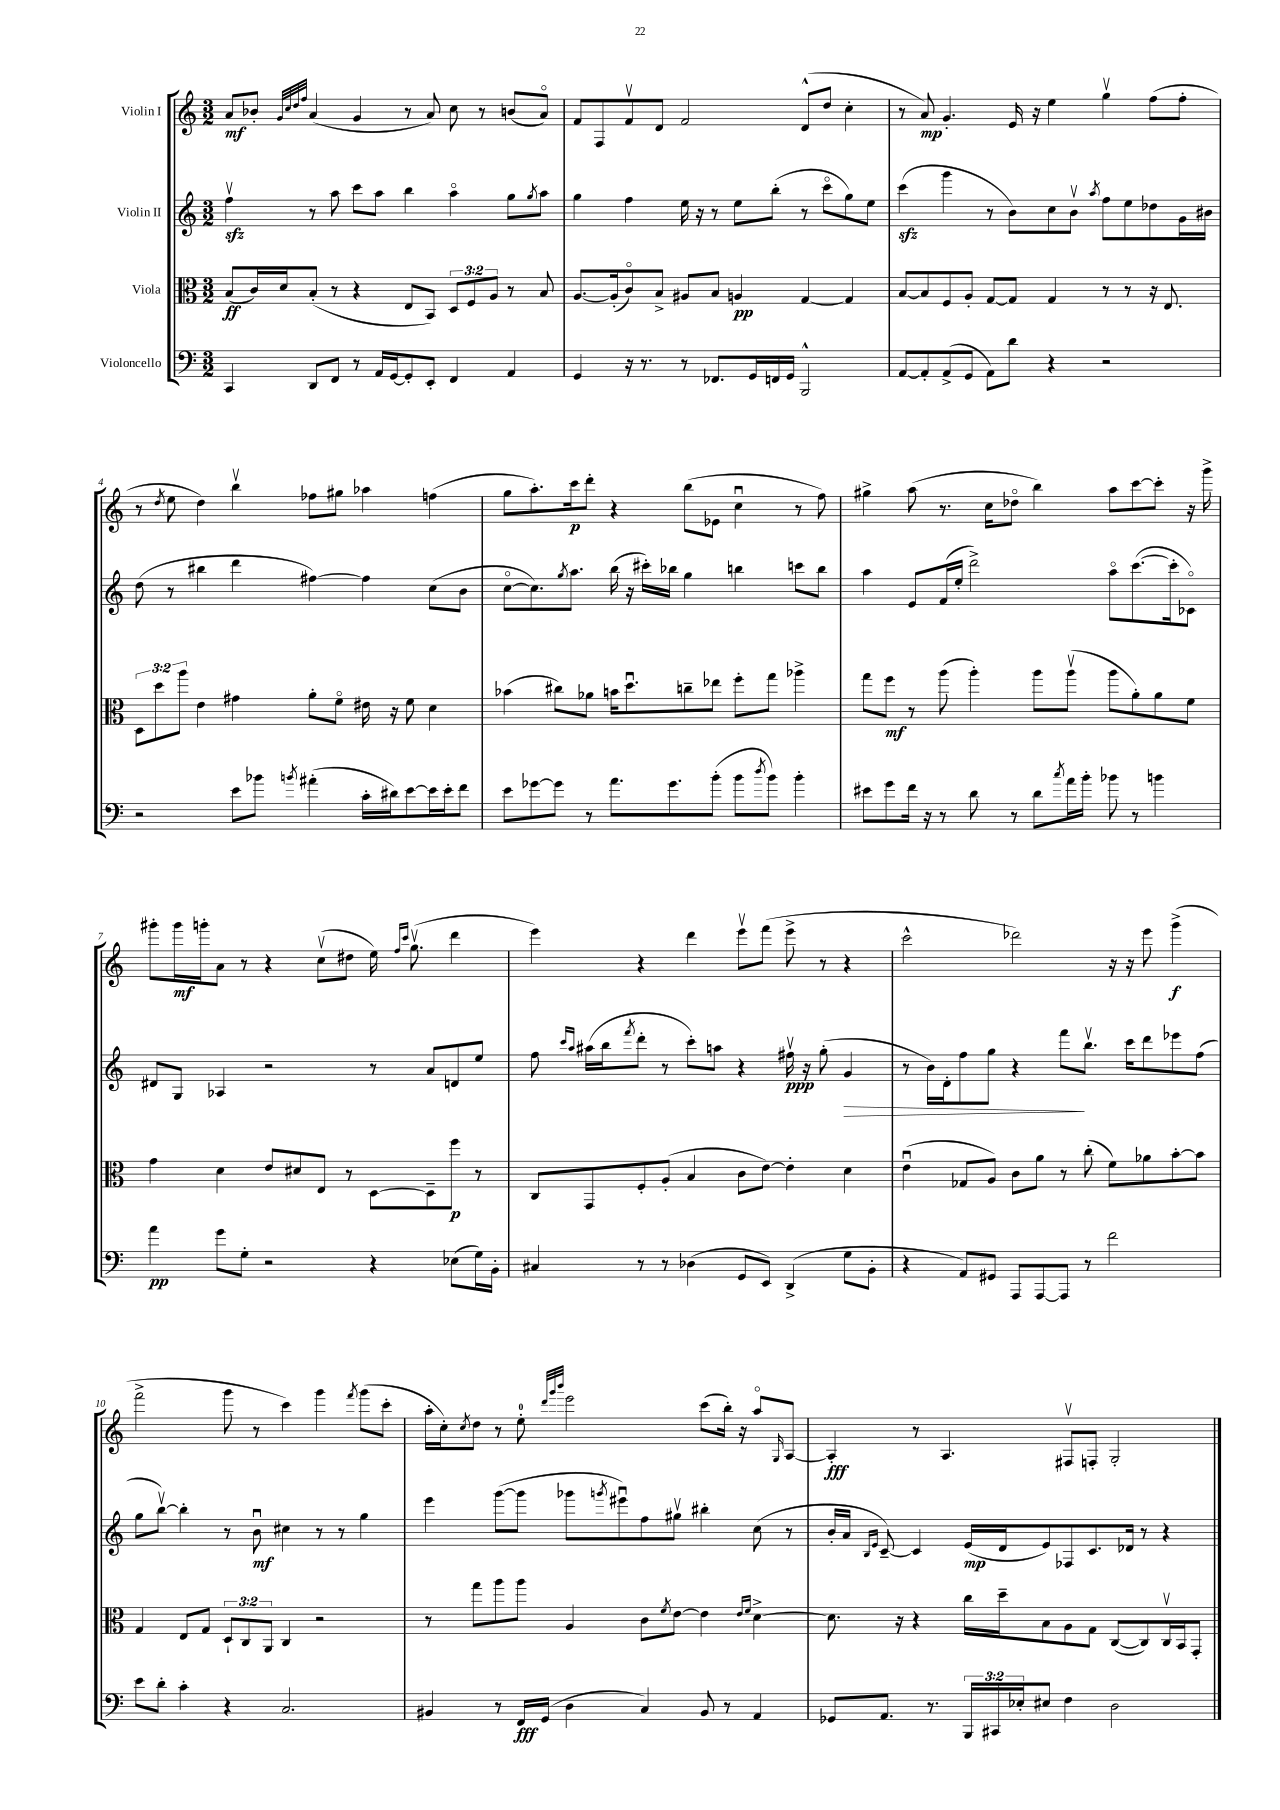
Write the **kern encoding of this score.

**kern	**dynam	**kern	**dynam	**kern	**dynam	**kern	**dynam
*part4	*part4	*part3	*part3	*part2	*part2	*part1	*part1
*staff4	*staff4	*staff3	*staff3	*staff2	*staff2	*staff1	*staff1
*I"Violoncello	*	*I"Viola	*	*I"Violin II	*	*I"Violin I	*
*clefF4	*	*clefC3	*	*clefG2	*	*clefG2	*
*k[]	*	*k[]	*	*k[]	*	*k[]	*
*M3/2	*	*M3/2	*	*M3/2	*	*M3/2	*
=1	=1	=1	=1	=1	=1	=1	=1
4CC/	.	(8B/L	ff	4ffzzv\	.	8a/L	mf
.	.	16c/L)	.	.	.	8b-X'/J	.
.	.	16d/J	.	.	.	.	.
.	.	.	.	.	.	32qqg/LLL	.
.	.	.	.	.	.	32qqcc/	.
.	.	.	.	.	.	32qqdd/	.
.	.	.	.	.	.	32qqff/JJJ	.
8DD/L	.	(8B'/J	.	8r	.	(4a/	.
8FF/J	.	8r	.	8aa\	.	.	.
8r	.	4r	.	8ccc\L	.	4g/	.
16AA/LL	.	.	.	8aa\J	.	.	.
[16GG/J	.	.	.	.	.	.	.
8GG'/]	.	8E/L	.	4bb\	.	8r	.
8EE'/J	.	8BB/J)	.	.	.	8a/)	.
4FF/	.	12D/L	.	4aa\	.	8cc\	.
.	.	12F/	.	.	.	.	.
.	.	.	.	.	.	8r	.
.	.	12A/J	.	.	.	.	.
4AA/	.	8r	.	8gg\L	.	(8bn/L	.
.	.	.	.	8qgg/	.	.	.
.	.	8B/	.	8aa\J	.	8a/J)	.
=2	=2	=2	=2	=2	=2	=2	=2
4GG/	.	[8.A/L	.	4gg\	.	8f/L	.
.	.	.	.	.	.	8F/	.
.	.	(16A'/k]	.	.	.	.	.
16r	.	8c/)	.	4ff\	.	8fv/	.
8.r	.	.	.	.	.	.	.
.	.	8B^/J	.	.	.	8d/J	.
8r	.	8A#X/L	.	16ee\	.	2f/	.
.	.	.	.	16r	.	.	.
8.FF-X/L	.	8B/J	.	8r	.	.	.
.	.	4An/	pp	8ee\L	.	.	.
16GG/L	.	.	.	.	.	.	.
16FFn/	.	.	.	(8bb'\J	.	.	.
16GG/JJ	.	.	.	.	.	.	.
2BBB^^/	.	[4G/	.	8r	.	(8d^^/L	.
.	.	.	.	8ccc\L	.	8dd/J	.
.	.	4G/]	.	8gg\)	.	4cc'\	.
.	.	.	.	8ee\J	.	.	.
=3	=3	=3	=3	=3	=3	=3	=3
[8AA/L	.	[8B/L	.	(4ccczz\	.	8r	.
8AA'/]	.	8B/]	.	.	.	8a/)	mp
(8AA^/	.	8F/	.	4ggg\	.	4.g'/	.
8GG/J	.	8A'/J	.	.	.	.	.
8AA\L)	.	[8G/L	.	8r	.	.	.
8d\J	.	8G/J]	.	8b\L)	.	16e/	.
.	.	.	.	.	.	16r	.
4r	.	4G/	.	8cc\	.	4ee\	.
.	.	.	.	8bv\J	.	.	.
.	.	.	.	8qaa/	.	.	.
2r	.	8r	.	8ff\L	.	4ggv\	.
.	.	8r	.	8ee\	.	.	.
.	.	16r	.	8dd-X\	.	(8ff\L	.
.	.	8.E/	.	.	.	.	.
.	.	.	.	16g\L	.	8ff'\J	.
.	.	.	.	16b#X\JJ	.	.	.
!!LO:LB:g=z
=4	=4	=4	=4	=4	=4	=4	=4
2r	.	12D\L	.	(8dd\	.	8r	.
.	.	12dd\	.	.	.	.	.
.	.	.	.	.	.	8qdd/	.
.	.	.	.	8r	.	8ee\	.
.	.	12aa\J	.	.	.	.	.
.	.	4e\	.	4bb#X\	.	4dd\)	.
8e\L	.	4g#X\	.	4ddd\	.	4bbv\	.
8b-X\J	.	.	.	.	.	.	.
8qbn/	.	.	.	.	.	.	.
(4a#X'\	.	8a'\L	.	[4ff#X\)	.	8ff-X\L	.
.	.	8f\J	.	.	.	8gg#X\J	.
16c'\LL	.	16e#X\	.	4ff#\]	.	4aa-X\	.
16d#X\J)	.	16r	.	.	.	.	.
[8e\	.	8f\	.	.	.	.	.
16e\L]	.	4d\	.	(8cc\L	.	(4ffn\	.
16e'\J	.	.	.	.	.	.	.
8f\J	.	.	.	8b\J	.	.	.
=5	=5	=5	=5	=5	=5	=5	=5
8e\L	.	(4b-X\	.	[8cc\L	.	8gg\L	.
[8g-X\	.	.	.	8.cc\])	.	8.aa'\)	.
8g-\J]	.	8cc#X\L)	.	.	.	.	.
.	.	.	.	8qgg/	.	.	.
.	.	.	.	8.aa\J	.	16ccc\k	p
8r	.	8a-X\J	.	.	.	8ddd'\J	.
8.a\L	.	16bn\KL	.	(16bb\	.	4r	.
.	.	8.ddu\	.	16r	.	.	.
.	.	.	.	16ccc#X'\LL)	.	.	.
8.g-\	.	.	.	16bb-X\JJ	.	.	.
.	.	8ccn~\	.	4gg\	.	(8bb\L	.
(8b'\J	.	8ee-X\J	.	.	.	8e-X\J	.
8b\L	.	8ff'\L	.	4bbn\	.	4ccu\	.
8qdd/	.	.	.	.	.	.	.
8b\J)	.	8gg\J	.	.	.	.	.
4b'\	.	4aa-X^\	.	8cccn\L	.	8r	.
.	.	.	.	8bb\J	.	8ff\)	.
=6	=6	=6	=6	=6	=6	=6	=6
8e#X\L	.	8gg\L	.	4aa\	.	4gg#X^\	.
8g\	.	8ff\J	mf	.	.	.	.
16f\Jk	.	8r	.	8e/L	.	(8aa\	.
16r	.	.	.	.	.	.	.
8r	.	(8aa\	.	(16f/L	.	8.r	.
.	.	.	.	16ee'/JJ	.	.	.
8d\	.	4aa'\)	.	2ddd^\)	.	.	.
.	.	.	.	.	.	16cc\KL	.
8r	.	.	.	.	.	8dd-X\J	.
8d\L	.	8aa\L	.	.	.	4bb\)	.
8qcc/	.	.	.	.	.	.	.
16a\L	.	(8aav\J	.	.	.	.	.
16b'\JJ	.	.	.	.	.	.	.
8b-X\	.	8aa\L	.	8aa\L	.	8aa\L	.
8r	.	8a'\)	.	([8.ccc\	.	[8ccc\	.
4bn\	.	8a\	.	.	.	8ccc'\J]	.
.	.	.	.	16ccc'\k]	.	.	.
.	.	8f\J	.	8c-X\J)	.	16r	.
.	.	.	.	.	.	16ggg^\	.
!!LO:LB:g=z
=7	=7	=7	=7	=7	=7	=7	=7
4a\	pp	4g\	.	8d#X/L	.	8ggg#X'\L	.
.	.	.	.	8G/J	.	16ggg#\L	mf
.	.	.	.	.	.	16gggn'\J	.
8g\L	.	4d\	.	4A-X/	.	8a\J	.
8G'\J	.	.	.	.	.	8r	.
2r	.	8e/L	.	2r	.	4r	.
.	.	8d#X/	.	.	.	.	.
.	.	8E/J	.	.	.	(8ccv\L	.
.	.	8r	.	.	.	8dd#X\J	.
4r	.	[8D\L	.	8r	.	16ee\)	.
.	.	.	.	.	.	16qqff/LL	.
.	.	.	.	.	.	16qqccc/JJ	.
.	.	.	.	.	.	(8.ggv\	.
.	.	8D~\]	.	8a/L	.	.	.
(8E-X\L	.	8ff\J	p	8dn/	.	4ddd\	.
16G\L)	.	8r	.	8ee/J	.	.	.
16BB'\JJ	.	.	.	.	.	.	.
=8	=8	=8	=8	=8	=8	=8	=8
4C#X/	.	8C/L	.	8ff\	.	4eee\)	.
.	.	.	.	16qqccc/LL	.	.	.
.	.	.	.	16qqaa/JJ	.	.	.
.	.	8GG/	.	(16aa#X\LL	.	.	.
.	.	.	.	16bb\J	.	.	.
.	.	.	.	8qfff/	.	.	.
8r	.	8F'/	.	8ddd'\J	.	4r	.
8r	.	(8A'/J	.	8r	.	.	.
(4D-X\	.	4B/	.	8ccc'\L)	.	4ddd\	.
.	.	.	.	8aan\J	.	.	.
8GG/L	.	8c\L	.	4r	.	8eeev\L	.
8EE/J)	.	[8e\J)	.	.	.	(8fff\J	.
(4DD^/	.	4e'\]	.	16ff#Xv\	ppp	8eee^\	.
.	.	.	.	16r	.	.	.
.	.	.	.	(8gg'\	.	8r	.
!	!	!	!	!	!LO:HP:b	!	!
8G\L	.	4d\	.	4g/	>	4r	.
8BB'\J	.	.	.	.	.	.	.
=9	=9	=9	=9	=9	=9	=9	=9
4r	.	(4eu\	.	8r	.	2ccc^^\	.
.	.	.	.	16b\LL)	.	.	.
.	.	.	.	16d'\J	.	.	.
8AA/L)	.	8G-X/L	.	8ff\	.	.	.
8GG#X/J	.	8A/J)	.	8gg\J	.	.	.
8AAA/L	.	8c\L	.	4r	.	2ddd-X\)	.
[8AAA/	.	8a\J	.	.	.	.	.
8AAA/J]	.	8r	.	8fff\L	.	.	.
8r	.	(8cc'\	.	8.bbv\J	]	.	.
2f\	.	8f\L)	.	.	.	16r	.
.	.	.	.	16ccc\KL	.	16r	.
.	.	8a-X\	.	8ddd\	.	8eee\	.
.	.	[8b'\	.	8eee-X\	.	(4ggg^\	f
.	.	8b\J]	.	(8ff\J	.	.	.
!!LO:LB:g=z
=10	=10	=10	=10	=10	=10	=10	=10
8e\L	.	4G/	.	8gg\L	.	2fff^\	.
8d'\J	.	.	.	[8bbv\J)	.	.	.
4c'\	.	8E/L	.	4bb'\]	.	.	.
.	.	8G/J	.	.	.	.	.
4r	.	12D`/L	.	8r	.	8ggg\	.
.	.	12C/	.	.	.	.	.
.	.	.	.	8bu\	mf	8r	.
.	.	12AA/J	.	.	.	.	.
2.C/	.	4C/	.	4cc#X\	.	4ccc\)	.
.	.	2r	.	8r	.	4ggg\	.
.	.	.	.	8r	.	.	.
.	.	.	.	.	.	8qfff/	.
.	.	.	.	4gg\	.	(8ggg\L	.
.	.	.	.	.	.	8ccc'\J	.
=11	=11	=11	=11	=11	=11	=11	=11
4BB#X/	.	8r	.	4eee\	.	16aa'\LL	.
.	.	.	.	.	.	16cc'\J)	.
.	.	.	.	.	.	8qcc/	.
.	.	8gg\L	.	.	.	8dd\J	.
8r	.	8aa\	.	([8ggg\L	.	8r	.
16FF/LL	fff	8aa\J	.	8ggg\J]	.	8ee'\	.
(16GG/JJ	.	.	.	.	.	.	.
.	.	.	.	.	.	32qqddd/LLL	.
.	.	.	.	.	.	32qqggg/	.
.	.	.	.	.	.	32qqbbb/JJJ	.
4D\	.	4A/	.	8ggg-X\L	.	2eee\	.
.	.	.	.	8qgggn/	.	.	.
.	.	.	.	8eee#Xu\)	.	.	.
4C/)	.	8c\L	.	8ff\	.	.	.
.	.	8qf/	.	.	.	.	.
.	.	[8e\J	.	8gg#Xv\J	.	.	.
8BB#/	.	4e\]	.	4bb#X'\	.	(8ccc\L	.
8r	.	.	.	.	.	16bb'\Jk)	.
.	.	.	.	.	.	16r	.
.	.	16qqe/LL	.	.	.	.	.
.	.	16qqf/JJ	.	.	.	.	.
4AA/	.	[4d^\	.	(8cc\	.	8aa/L	.
.	.	.	.	.	.	16qqG/	.
.	.	.	.	8r	.	[8A/J	.
=12	=12	=12	=12	=12	=12	=12	=12
8GG-X/L	.	8.d\]	.	16b'/LL	.	4A'/]	fff
.	.	.	.	16a/JJ	.	.	.
.	.	.	.	16qqB/LL	.	.	.
.	.	.	.	16qqe/JJ	.	.	.
8.AA/J	.	.	.	[8c~/)	.	.	.
.	.	16r	.	.	.	.	.
.	.	4r	.	4c/]	.	8r	.
8.r	.	.	.	.	.	.	.
.	.	.	.	.	.	4.A/	.
24BBB/LL	.	16cc\LL	.	(16e/LL	mp	.	.
24CC#X/	.	.	.	.	.	.	.
.	.	16dd~\J	.	16d/J	.	.	.
24E-X'/J	.	.	.	.	.	.	.
8E#X/J	.	8B\	.	8e/)	.	.	.
4F\	.	8A\	.	8F-X/	.	8F#Xv/L	.
.	.	8G\J	.	8.c/	.	8Fn'/J	.
2D\	.	([8C/L	.	.	.	2G'/	.
.	.	.	.	16d-X/Jk	.	.	.
.	.	8C/])	.	8r	.	.	.
.	.	16Cv/L	.	4r	.	.	.
.	.	16BB/J	.	.	.	.	.
.	.	8GG'/J	.	.	.	.	.
==	==	==	==	==	==	==	==
*-	*-	*-	*-	*-	*-	*-	*-
